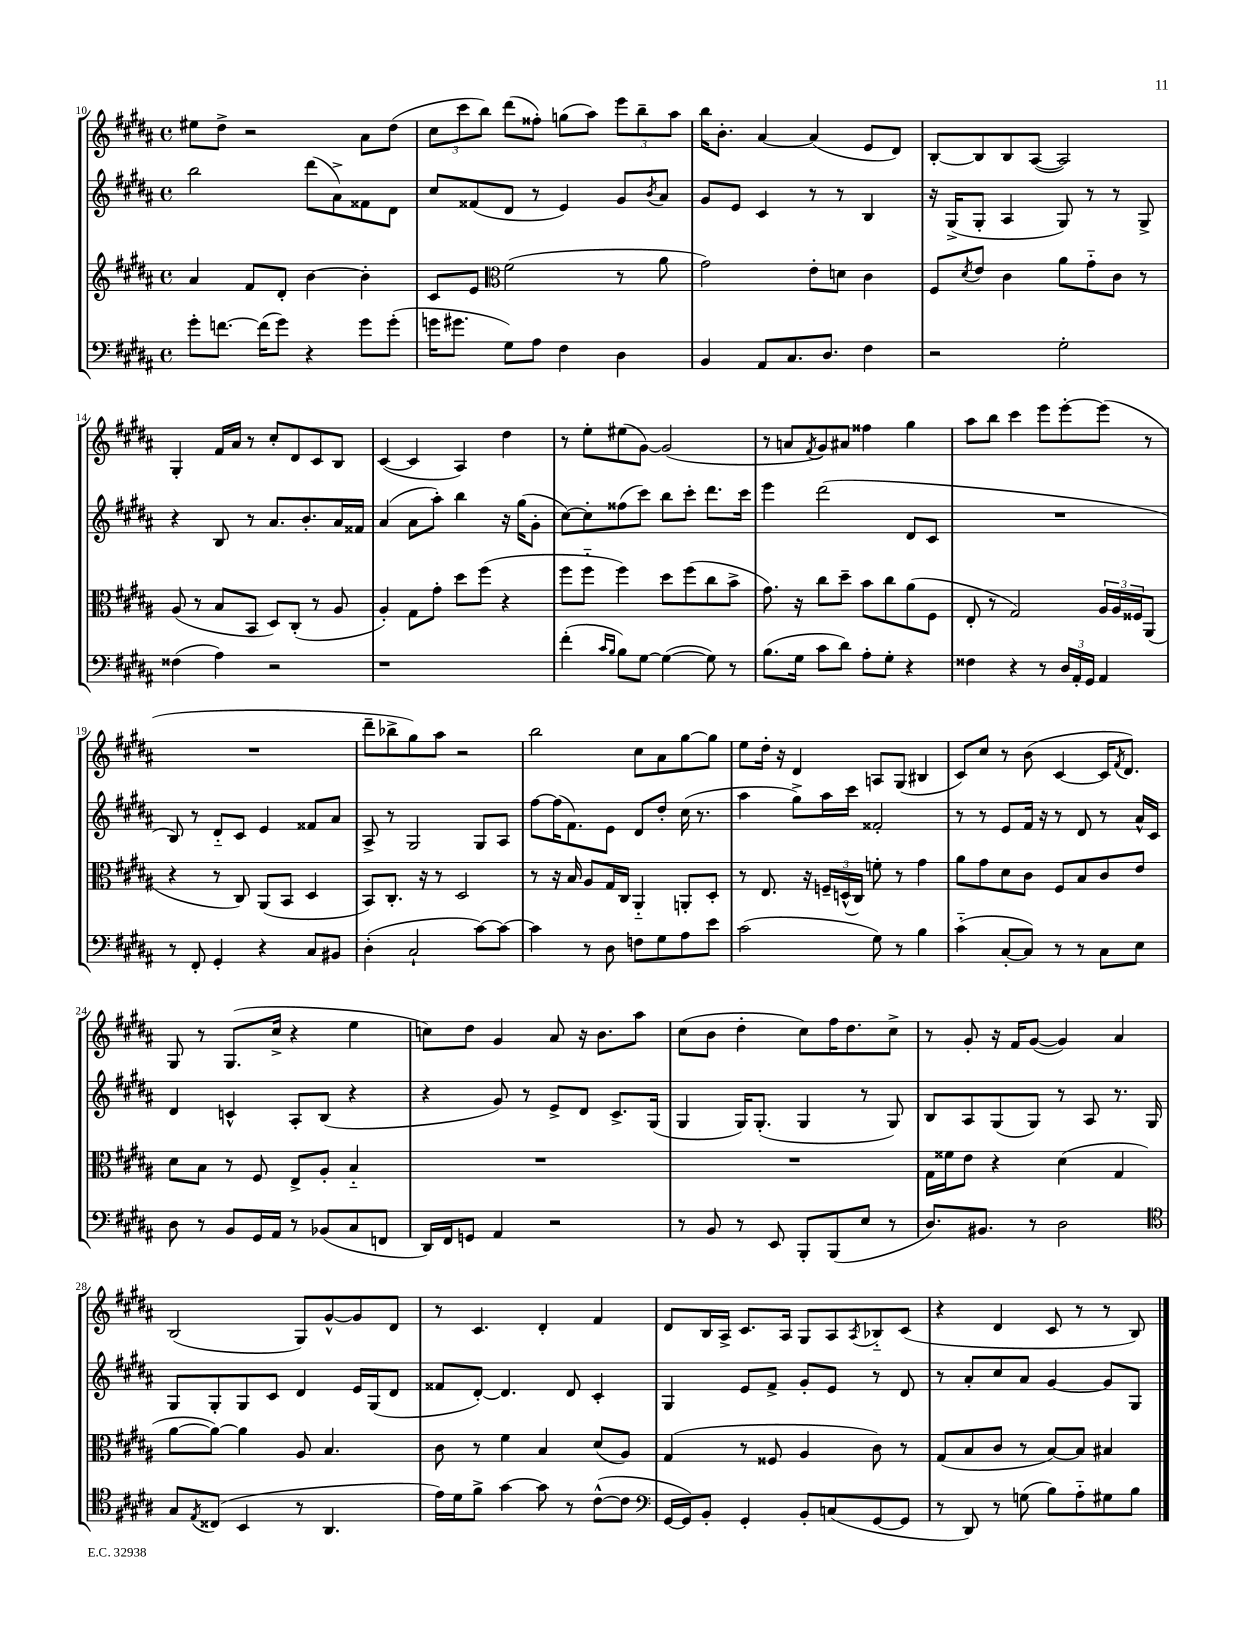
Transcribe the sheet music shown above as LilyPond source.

<<
\new StaffGroup <<
\new Staff = "s0" {
    \clef treble \key b \major \defaultTimeSignature \time 4/4
    eis''8 dis''8-> r2 ais'8 dis''8( |
    \tuplet 3/2 { cis''8 cis'''8 b''8) } dis'''8( fisis''8-.) g''8( ais''8) \tuplet 3/2 { e'''8 b''8-- ais''8 } |
    b''16 b'8.-. ais'4~ ais'4( e'8 dis'8) |
    b8~-. b8 b8 ais8~( ais2) |
    gis4-. fis'16 ais'16 r8 cis''8-. dis'8 cis'8 b8 |
    cis'4~( cis'4 ais4) dis''4 |
    r8 e''8-. eis''8( gis'8~) gis'2( |
    r8 a'8 \acciaccatura { fis'8 } gis'8) ais'8 fisis''4 gis''4 |
    ais''8 b''8 cis'''4 e'''8 e'''8~-. e'''8( r8 |
    R1 |
    dis'''8-- bes''8-> gis''8) ais''8 r2 |
    b''2 cis''8 ais'8 gis''8~ gis''8 |
    e''8 dis''16-. r16 dis'4 a8 gis8( bis4 |
    cis'8) cis''8 r8 b'8( cis'4~ cis'16 \acciaccatura { fis'8 } dis'8.) |
    gis8 r8 gis8.( cis''16-> r4 e''4 |
    c''8) dis''8 gis'4 ais'8 r16 b'8. ais''8 |
    cis''8( b'8 dis''4-. cis''8) fis''16 dis''8. cis''8-> |
    r8 gis'8-. r16 fis'16 gis'8~( gis'4) ais'4 |
    b2( gis8) gis'8~-^ gis'8 dis'8 |
    r8 cis'4. dis'4-. fis'4 |
    dis'8 b16 ais16-> cis'8. ais16 gis8 ais8 \acciaccatura { ais8 } bes8-_ cis'8( |
    r4 dis'4 cis'8 r8 r8 b8) \bar "|." |
}
\new Staff = "s1" {
    \clef treble \key b \major \defaultTimeSignature \time 4/4
    b''2 dis'''8( ais'8->) fisis'8 dis'8 |
    cis''8 fisis'8( dis'8 r8 e'4) gis'8 \acciaccatura { b'8 } ais'8 |
    gis'8 e'8 cis'4 r8 r8 b4 |
    r16 gis16->( gis8-. ais4 gis8) r8 r8 gis8-> |
    r4 b8 r8 ais'8. b'8.-. ais'16 fisis'16 |
    ais'4( ais'8 ais''8-.) b''4 r16 gis''16( gis'8-. |
    cis''8~) cis''8-. fisis''8( cis'''8) b''8 cis'''8-. dis'''8. cis'''16 |
    e'''4 dis'''2( dis'8 cis'8 |
    R1 |
    b8) r8 dis'8-_ cis'8 e'4 fisis'8 ais'8 |
    ais8-> r8 gis2 gis8 ais8 |
    fis''8~ fis''16( fis'8.) e'8 dis'8 dis''8-. cis''16( r8. |
    ais''4 gis''8->) ais''16 cis'''16 fisis'2-. |
    r8 r8 e'8 fis'16 r16 r8 dis'8 r8 ais'16-^ cis'16 |
    dis'4 c'4-^ ais8-. b8( r4 |
    r4 gis'8) r8 e'8-> dis'8 cis'8.-> gis16( |
    gis4 gis16) gis8.-.( gis4 r8 gis8) |
    b8 ais8 gis8( gis8) r8 ais8 r8. gis16 |
    gis8 gis8-. gis8 cis'8 dis'4 e'16 gis16( dis'8 |
    fisis'8 dis'8~-.) dis'4. dis'8 cis'4-. |
    gis4 e'8 fis'8-> gis'8-. e'8 r8 dis'8 |
    r8 ais'8-. cis''8 ais'8 gis'4~ gis'8 gis8 \bar "|." |
}
\new Staff = "s2" {
    \clef treble \key b \major \defaultTimeSignature \time 4/4
    ais'4 fis'8 dis'8-. b'4~ b'4-. |
    cis'8 e'8 \clef alto fis'2( r8 ais'8 |
    gis'2) e'8-. d'8 cis'4 |
    fis8 \acciaccatura { dis'8 } e'8 cis'4 ais'8 gis'8-_ cis'8 r8 |
    ais8( r8 b8 b,8 dis8) cis8-.( r8 ais8 |
    ais4-.) gis8 gis'8-. dis''8 fis''8( r4 |
    fis''8 fis''8-_ fis''4) dis''8 fis''8( cis''8 b'8-> |
    gis'8.) r16 cis''8 dis''8-- b'8 cis''8 ais'8( fis8 |
    e8-. r8 gis2) \tuplet 3/2 { ais16 ais16 fisis16 } ais,8( |
    r4 r8 cis8) ais,8( b,8 dis4 |
    b,8) cis8.-. r16 r8 dis2 |
    r8 r16 b16 ais8 gis16 cis16 ais,4-_ a,8-. dis8-. |
    r8 e8. r16 \tuplet 3/2 { f16-- d16-^( cis16) } f'8-. r8 gis'4 |
    ais'8 gis'8 dis'8 cis'8 fis8 b8 cis'8 e'8 |
    dis'8 b8 r8 fis8 e8-> ais8-. b4-_ |
    R1 |
    R1 |
    gis16 fisis'16 e'8 r4 dis'4( gis4 |
    ais'8~ ais'8~) ais'4 ais8 b4. |
    cis'8 r8 fis'4 b4 dis'8( ais8) |
    gis4( r8 fisis8 ais4 cis'8) r8 |
    gis8( b8 cis'8 r8 b8~) b8 bis4 \bar "|." |
}
\new Staff = "s3" {
    \clef bass \key b \major \defaultTimeSignature \time 4/4
    gis'8-. f'8.~ f'16( gis'8) r4 gis'8 gis'8-.( |
    g'16 gis'8. gis8) ais8 fis4 dis4 |
    b,4 ais,8 cis8. dis8. fis4 |
    r2 gis2-. |
    fisis4( ais4) r2 |
    r1 |
    fis'4-.( \grace { cis'16 b16 } b8) gis8~ gis4~( gis8) r8 |
    b8.( gis16 cis'8 dis'8) ais8-. gis8-. r4 |
    fisis4 r4 r8 \tuplet 3/2 { dis16 ais,16-. gis,16 } ais,4 |
    r8 fis,8-. gis,4-. r4 cis8 bis,8 |
    dis4-.( cis2-! cis'8~) cis'8~ |
    cis'4 r8 dis8 f8 gis8 ais8 e'8 |
    cis'2( gis8) r8 b4 |
    cis'4-_( cis8~-. cis8) r8 r8 cis8 e8 |
    dis8 r8 b,8 gis,16 ais,16 r8 bes,8( cis8 f,8 |
    dis,16) fis,16 g,8 ais,4 r2 |
    r8 b,8 r8 e,8 b,,8-. b,,8( e8 r8 |
    dis8.) bis,8. r8 dis2 |
    \clef tenor gis8 \acciaccatura { e8 } cisis8( b,4 r8 ais,4. |
    e'16) dis'16 fis'8-> gis'4~ gis'8 r8 cis'8~-^( cis'8 |
    \clef bass gis,16~ gis,16) b,8-. gis,4-. b,8-. c8( gis,8~ gis,8 |
    r8 dis,8) r8 g8( b8) ais8-_ gis8 b8 \bar "|." |
}
>>
>>
\layout { \context { \Score currentBarNumber = #10 } }
